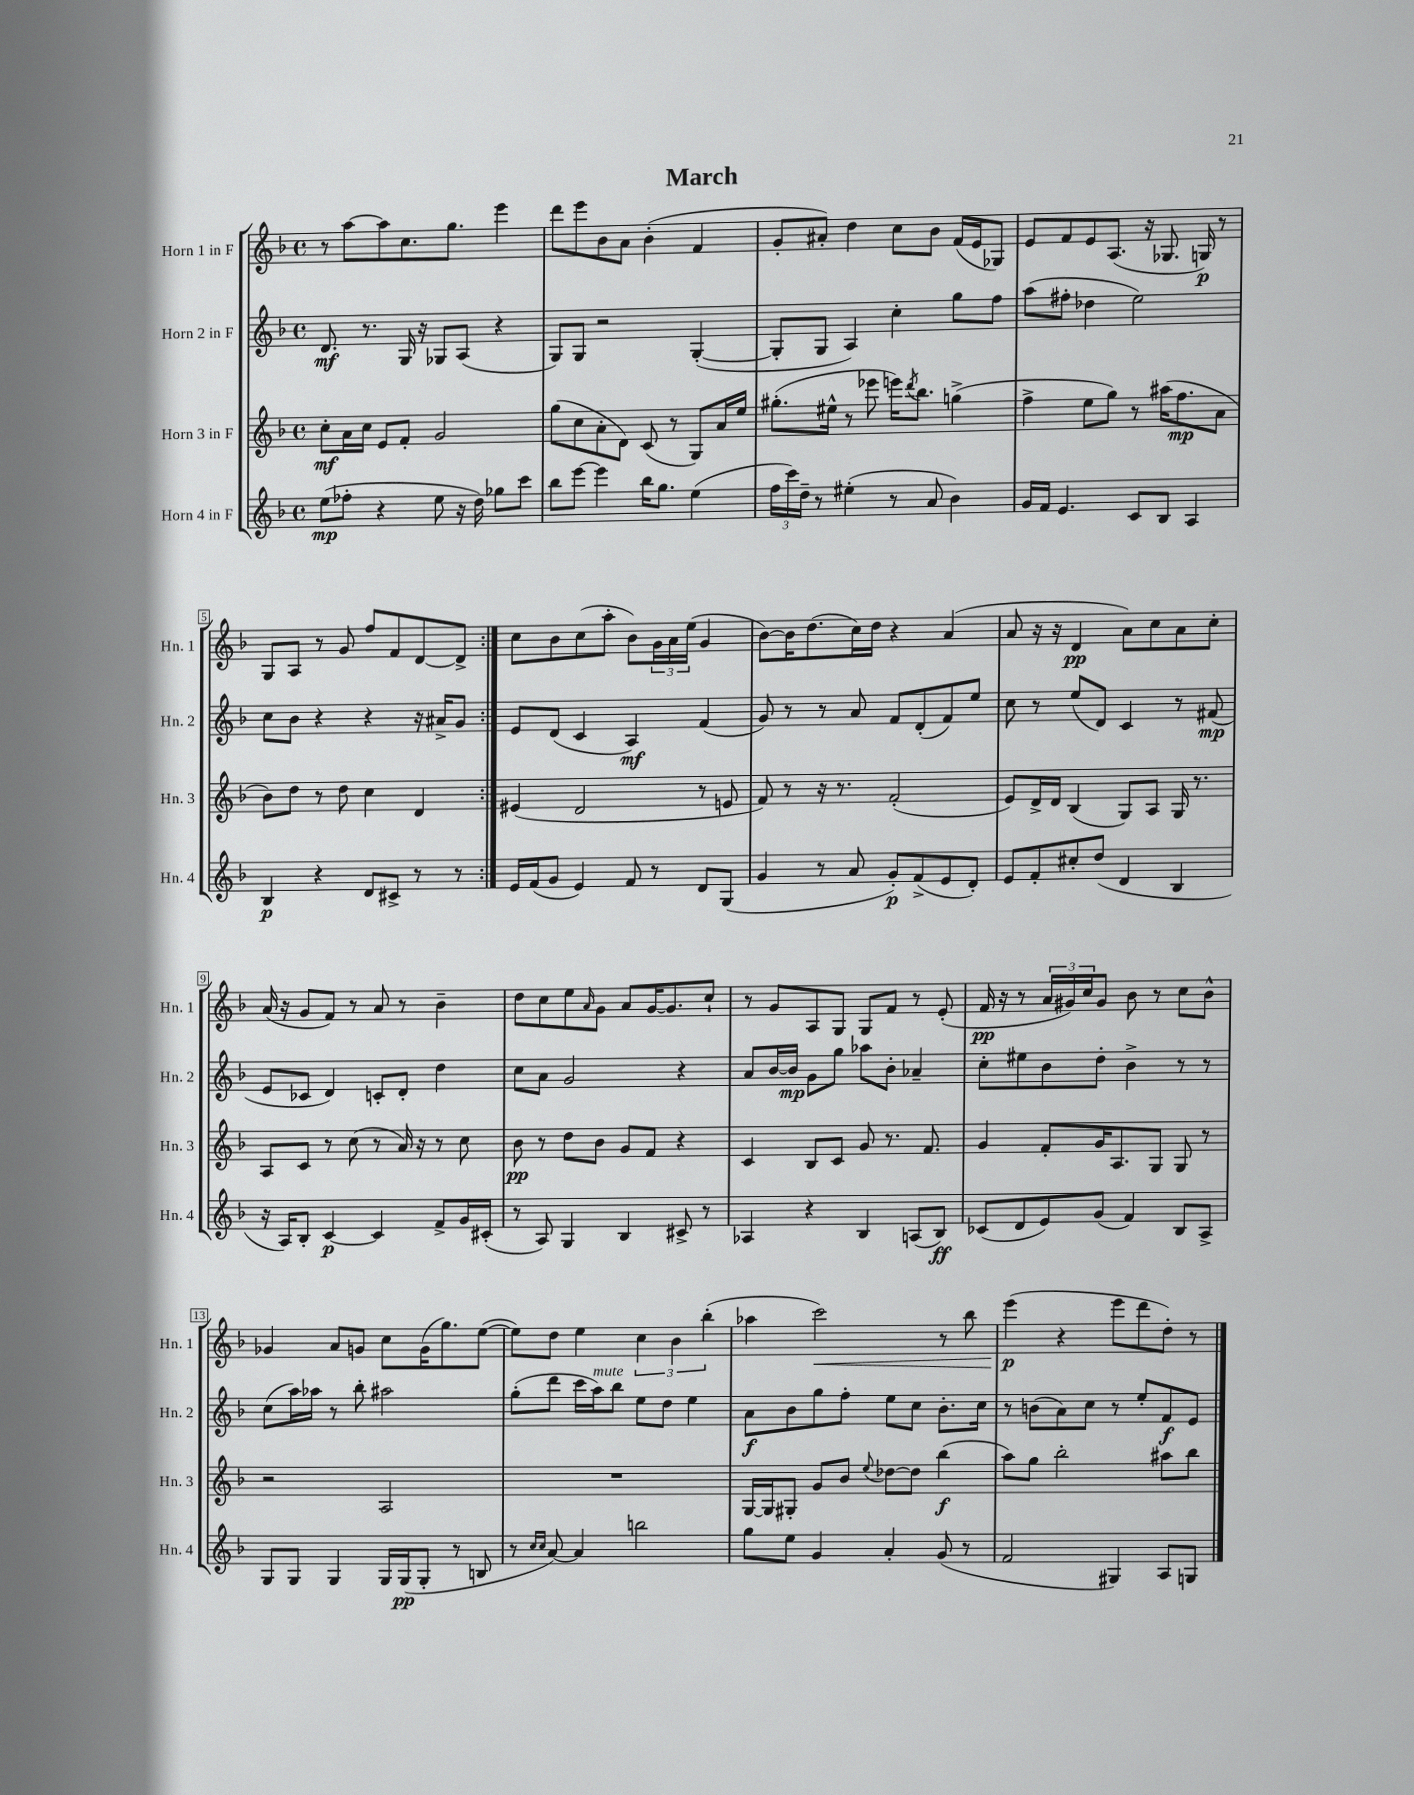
\header { title = "March" }
<<
\new StaffGroup <<
\new Staff = "s0" \with { instrumentName = "Horn 1 in F" shortInstrumentName = "Hn. 1" } {
    \clef treble \key f \major \defaultTimeSignature \time 4/4
    \repeat volta 2 { r8 a''8~ a''8 c''8. g''8. e'''4 |
    d'''8 e'''8 bes'8 a'8 bes'4-.( f'4 |
    g'8-. ais'8-.) d''4 c''8 bes'8 f'16( e'16 ges8) |
    e'8 f'8 e'8 a8.( r16 ges8. g16\p) r8 |
    g8 a8 r8 g'8 f''8 f'8 d'8~ d'8-> | }
    c''8 bes'8 c''8( a''8-. bes'8) \tuplet 3/2 { g'16 a'16 e''16( } g'4 |
    bes'8~) bes'16 d''8.( c''16) d''16 r4 a'4( |
    a'8 r16 r16 d'4\pp a'8) c''8 a'8 c''8-. |
    a'16( r16 g'8 f'8) r8 a'8 r8 bes'4-- |
    d''8 c''8 e''8 \grace { a'16 } g'8 a'8 g'16~ g'8. c''8-! |
    r8 g'8 a8 g8 g8 f'8 r8 e'8-.( |
    f'16\pp r16 r8 \tuplet 3/2 { a'16 gis'16) c''16 } gis'8 bes'8 r8 c''8 bes'8-^ |
    ges'4 a'8 g'8 c''8 g'16( g''8.) e''8~( |
    e''8) d''8 e''4 \tuplet 3/2 { c''4 bes'4 bes''4-.( } |
    aes''4 c'''2\<) r8 bes''8 |
    e'''4\p\!( r4 e'''8 d'''8 d''8-.) r8 \bar "|." |
}
\new Staff = "s1" \with { instrumentName = "Horn 2 in F" shortInstrumentName = "Hn. 2" } {
    \clef treble \key f \major \defaultTimeSignature \time 4/4
    \repeat volta 2 { d'8.\mf r8. g16 r16 ges8 a8( r4 |
    g8) g8 r2 g4~-.( |
    g8-. g8 a4) c''4-. g''8 f''8 |
    a''8( fis''8-. des''4 e''2) |
    c''8 bes'8 r4 r4 r16 ais'16-> g'8 | }
    e'8 d'8( c'4 a4\mf) f'4( |
    g'8) r8 r8 a'8 f'8 d'8-.( f'8) e''8 |
    c''8 r8 e''8( d'8) c'4 r8 fis'8\mp( |
    e'8 ces'8 d'4) c'8-. d'8-. d''4 |
    c''8 a'8 g'2 r4 |
    a'8 bes'16~ bes'16\mp g'8 g''8 aes''8 bes'8-. aes'4-- |
    c''8-. eis''8 bes'8 d''8-. bes'4-> r8 r8 |
    c''8( a''16) aes''16 r8 bes''8-. ais''2 |
    g''8-.( d'''8 c'''16 a''16^\markup { \italic "mute" }) bes''8 e''8 d''8 e''4 |
    a'8\f bes'8 g''8 f''8-. e''8 c''8 bes'8.-. c''16 |
    r8 b'8( a'8) c''8 r8 e''8-. f'8\f e'8 \bar "|." |
}
\new Staff = "s2" \with { instrumentName = "Horn 3 in F" shortInstrumentName = "Hn. 3" } {
    \clef treble \key f \major \defaultTimeSignature \time 4/4
    \repeat volta 2 { c''8-.\mf a'16 c''16 e'8 f'8-. g'2 |
    g''8( c''8 a'8-. d'8) c'8( r8 g8) a'16 e''16 |
    gis''8.-.( eis''16-^ r8 ees'''8 e'''16) \acciaccatura { d'''8 } bes''8. g''4->( |
    f''4-> e''8 g''8) r8 ais''16( f''8.\mp a'8 |
    bes'8) d''8 r8 d''8 c''4 d'4 | }
    eis'4( d'2 r8 e'8 |
    f'8) r8 r16 r8. f'2-.( |
    e'8) d'16-> d'16 bes4( g8) a8 g16 r8. |
    a8 c'8 r8 c''8( r8 a'16) r16 r8 c''8 |
    bes'8\pp r8 d''8 bes'8 g'8 f'8 r4 |
    c'4 bes8 c'8 g'8 r8. f'8. |
    g'4 f'8-. g'16 a8. g8 g8 r8 |
    r2 a2 |
    R1 |
    g16~ g16 gis8-. g'8 bes'8 \appoggiatura { e''8 } des''8~ des''8 bes''4\f( |
    a''8) g''8 bes''2-. ais''8 bes''8 \bar "|." |
}
\new Staff = "s3" \with { instrumentName = "Horn 4 in F" shortInstrumentName = "Hn. 4" } {
    \clef treble \key f \major \defaultTimeSignature \time 4/4
    \repeat volta 2 { e''8\mp( fes''8-. r4 e''8 r16 d''16) ges''8 c'''8 |
    bes''8 e'''8~ e'''4 bes''16 g''8. e''4( |
    \tuplet 3/2 { f''16 c'''16) d''16-- } r8 eis''4-.( r8 a'8 bes'4) |
    g'16 f'16 e'4. c'8 bes8 a4 |
    bes4\p r4 d'8 cis'8-> r8 r8 | }
    e'16 f'16( g'8 e'4) f'8 r8 d'8 g8( |
    g'4 r8 a'8 g'8-.\p) f'8->( e'8 d'8-.) |
    e'8 f'8-. cis''8-. d''8( d'4 bes4 |
    r16 a16) bes8-. c'4~\p c'4 f'8-> g'16 cis'16-.( |
    r8 a8) g4 bes4 cis'8-> r8 |
    aes4 r4 bes4 a8( bes8\ff) |
    ces'8( d'8 e'8) g'8( f'4) bes8 a8-> |
    g8 g8 g4 g16 g16\pp( g8-. r8 b8 |
    r8 \grace { c''16 c''16 } a'8~) a'4 b''2 |
    g''8 e''8 g'4 a'4-. g'8( r8 |
    f'2 gis4) a8 g8 \bar "|." |
}
>>
>>
\layout { \context { \Score \override BarNumber.stencil = #(make-stencil-boxer 0.1 0.3 ly:text-interface::print) } }
